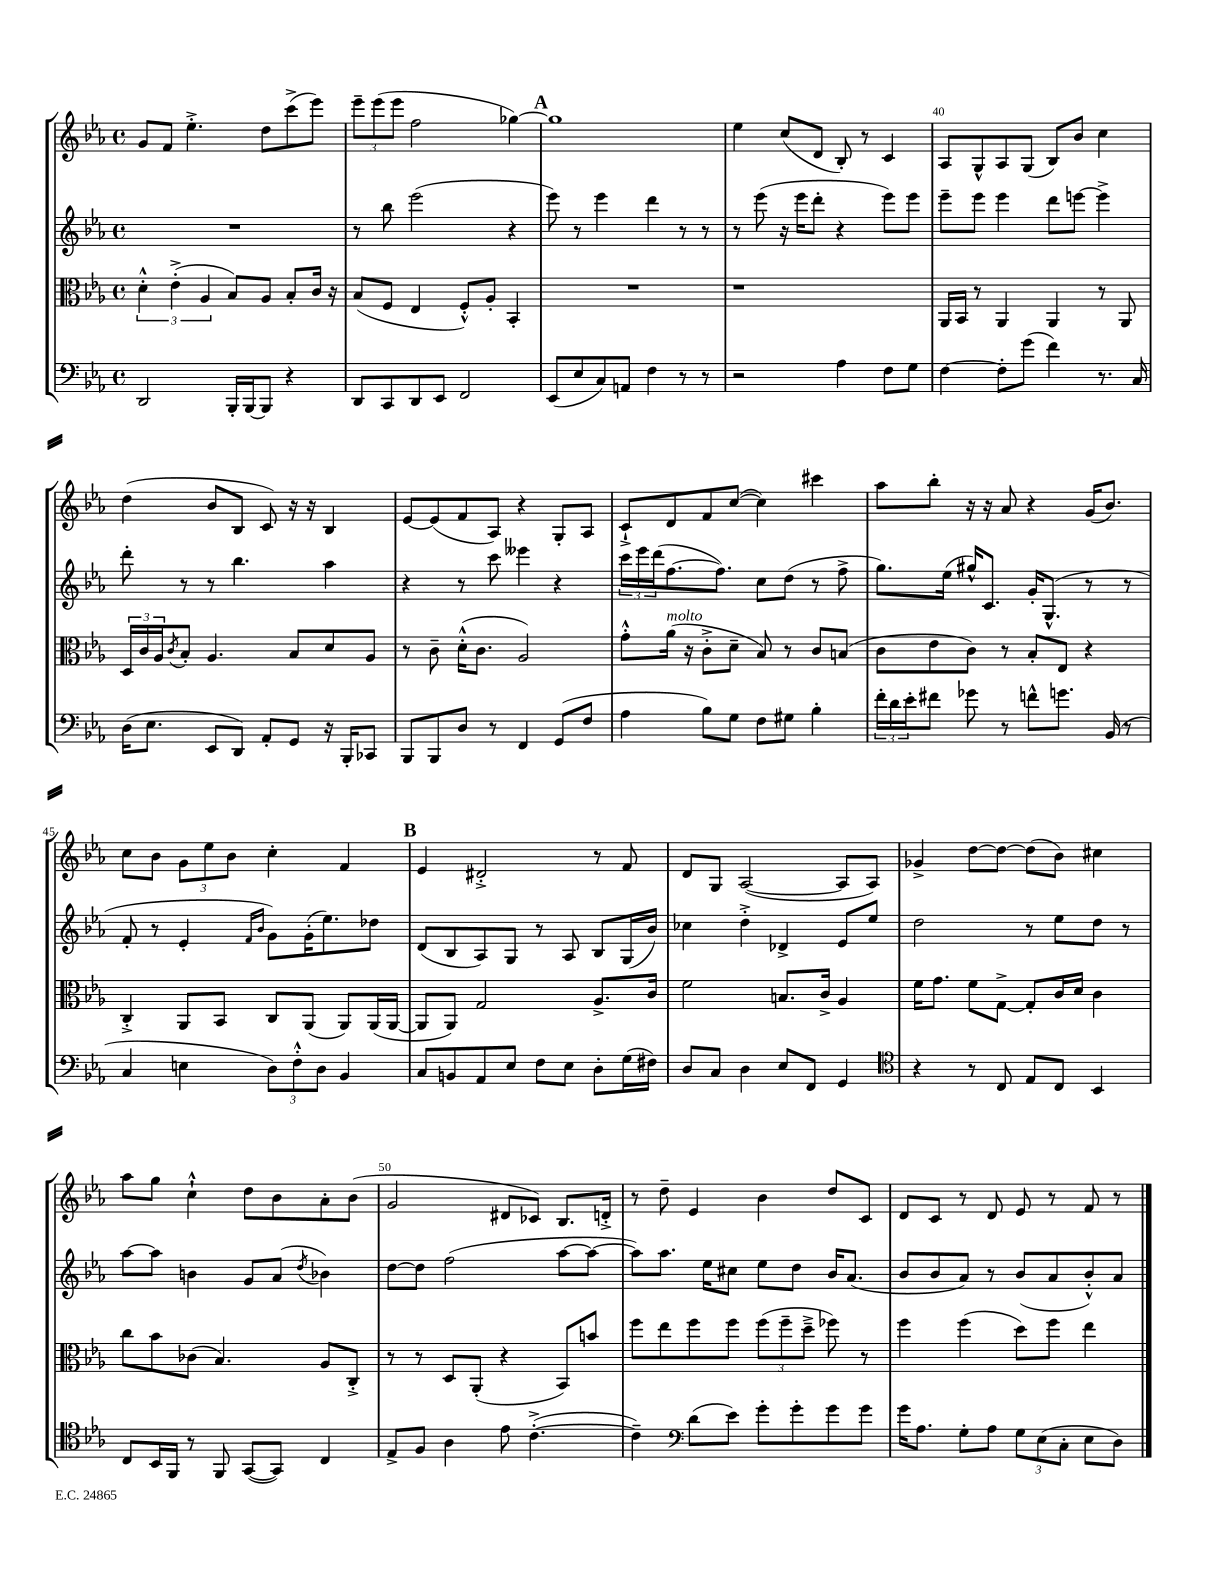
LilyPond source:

<<
\new StaffGroup <<
\new Staff = "s0" {
    \clef treble \key ees \major \defaultTimeSignature \time 4/4
    g'8 f'8 ees''4.-.-> d''8 c'''8->( ees'''8) |
    \tuplet 3/2 { ees'''8-- ees'''8( ees'''8 } f''2 ges''4~) |
    \mark \markup { \bold "A" } ges''1 |
    ees''4 c''8( d'8 bes8-.) r8 c'4 |
    aes8 g8-^ aes8 g8( bes8) bes'8 c''4 |
    d''4( bes'8 bes8 c'8) r16 r16 bes4 |
    ees'8~ ees'8( f'8 aes8) r4 g8-. aes8 |
    c'8-!-> d'8 f'8 c''8~( c''4) cis'''4 |
    aes''8 bes''8-. r16 r16 aes'8 r4 g'16( bes'8.) |
    c''8 bes'8 \tuplet 3/2 { g'8 ees''8 bes'8 } c''4-. f'4 |
    \mark \markup { \bold "B" } ees'4 dis'2-.-> r8 f'8 |
    d'8 g8 aes2~( aes8 aes8) |
    ges'4-> d''8~ d''8~ d''8( bes'8) cis''4 |
    aes''8 g''8 c''4-!-^ d''8 bes'8 aes'8-. bes'8( |
    g'2 dis'8 ces'8) bes8. d'16-.-> |
    r8 d''8-- ees'4 bes'4 d''8 c'8 |
    d'8 c'8 r8 d'8 ees'8 r8 f'8 r8 \bar "|." |
}
\new Staff = "s1" {
    \clef treble \key ees \major \defaultTimeSignature \time 4/4
    R1 |
    r8 bes''8 ees'''2( r4 |
    \mark \markup { \bold "A" } ees'''8) r8 ees'''4 d'''4 r8 r8 |
    r8 ees'''8( r16 ees'''16 d'''8-. r4 ees'''8) ees'''8 |
    ees'''8-- ees'''8 ees'''4 d'''8 e'''8~ e'''4-> |
    d'''8-. r8 r8 bes''4. aes''4 |
    r4 r8 c'''8 eeses'''4 r4 |
    \tuplet 3/2 { c'''16 ees'''16 d'''16( } f''8.~ f''8.) c''8 d''8( r8 f''8-> |
    g''8.) ees''16( gis''16-^) c'8. g'16-. g8.-^( r8 r8 |
    f'8-. r8 ees'4-. \grace { f'16 bes'16 } g'8) g'16-.( ees''8.) des''8 |
    \mark \markup { \bold "B" } d'8( bes8 aes8) g8 r8 aes8 bes8 g16( bes'16) |
    ces''4 d''4-.-> des'4-> ees'8 ees''8 |
    d''2 r8 ees''8 d''8 r8 |
    aes''8~ aes''8 b'4 g'8 aes'8( \acciaccatura { d''8 } bes'4) |
    d''8~ d''8 f''2( aes''8~ aes''8~ |
    aes''8) aes''8. ees''16 cis''8 ees''8 d''8 bes'16 aes'8.( |
    bes'8 bes'8 aes'8) r8 bes'8( aes'8 bes'8-.-^) aes'8 \bar "|." |
}
\new Staff = "s2" {
    \clef alto \key ees \major \defaultTimeSignature \time 4/4
    \tuplet 3/2 { d'4-.-^ ees'4-.->( aes4 } bes8) aes8 bes8-. c'16 r16 |
    bes8( f8 ees4 f8-.-^) aes8-. bes,4-. |
    \mark \markup { \bold "A" } R1 |
    r1 |
    aes,16 bes,16 r8 aes,4 aes,4 r8 aes,8 |
    \tuplet 3/2 { d16 c'16 aes16 } \acciaccatura { c'8 } bes8-. aes4. bes8 d'8 aes8 |
    r8 c'8-- d'16-.-^( c'8. aes2) |
    g'8-.-^ aes'16^\markup { \italic "molto" }( r16 c'8-.-> d'8-- bes8) r8 c'8 b8( |
    c'8 ees'8 c'8) r8 bes8-. ees8 r4 |
    c4-.-> aes,8 bes,8 c8 aes,8( aes,8) aes,16( aes,16~ |
    \mark \markup { \bold "B" } aes,8 aes,8) g2 aes8.-> c'16 |
    f'2 b8. c'16-> aes4 |
    f'16 g'8. f'8 g8~-> g8-. c'16 d'16 c'4 |
    c''8 bes'8 ces'8( bes4.) aes8 c8-.-> |
    r8 r8 d8 aes,8-.( r4 bes,8) b'8 |
    f''8 ees''8 f''8 f''8 \tuplet 3/2 { f''8( f''8-- d''8---> } fes''8) r8 |
    f''4 f''4( d''8) f''8 ees''4 \bar "|." |
}
\new Staff = "s3" {
    \clef bass \key ees \major \defaultTimeSignature \time 4/4
    d,2 bes,,16-. bes,,16~ bes,,8 r4 |
    d,8 c,8 d,8 ees,8 f,2 |
    \mark \markup { \bold "A" } ees,8( ees8 c8) a,8 f4 r8 r8 |
    r2 aes4 f8 g8 |
    f4~ f8-. g'8( f'4) r8. c16 |
    d16( ees8. ees,8 d,8) aes,8-. g,8 r16 bes,,16-. ces,8 |
    bes,,8 bes,,8 d8 r8 f,4 g,8( f8 |
    aes4 bes8) g8 f8 gis8 bes4-. |
    \tuplet 3/2 { f'16-. d'16 ees'16-. } fis'8 ges'8 r8 f'8-^ g'8. bes,16( r8 |
    c4 e4 \tuplet 3/2 { d8) f8-.-^ d8 } bes,4 |
    \mark \markup { \bold "B" } c8 b,8 aes,8 ees8 f8 ees8 d8-. g16( fis16) |
    d8 c8 d4 ees8 f,8 g,4 |
    \clef tenor r4 r8 c8 ees8 c8 bes,4 |
    c8 bes,16 f,16 r8 f,8 g,8~( g,8) c4 |
    ees8-> f8 aes4 ees'8 c'4.~-.->( |
    c'4--) \clef bass d'8( ees'8) g'8-. g'8-. g'8 g'8 |
    g'16 aes8. g8-. aes8 \tuplet 3/2 { g8 ees8( c8-. } ees8 d8) \bar "|." |
}
>>
>>
\layout { \context { \Score currentBarNumber = #36 \override BarNumber.break-visibility = ##(#f #t #t) barNumberVisibility = #(every-nth-bar-number-visible 5) } }
